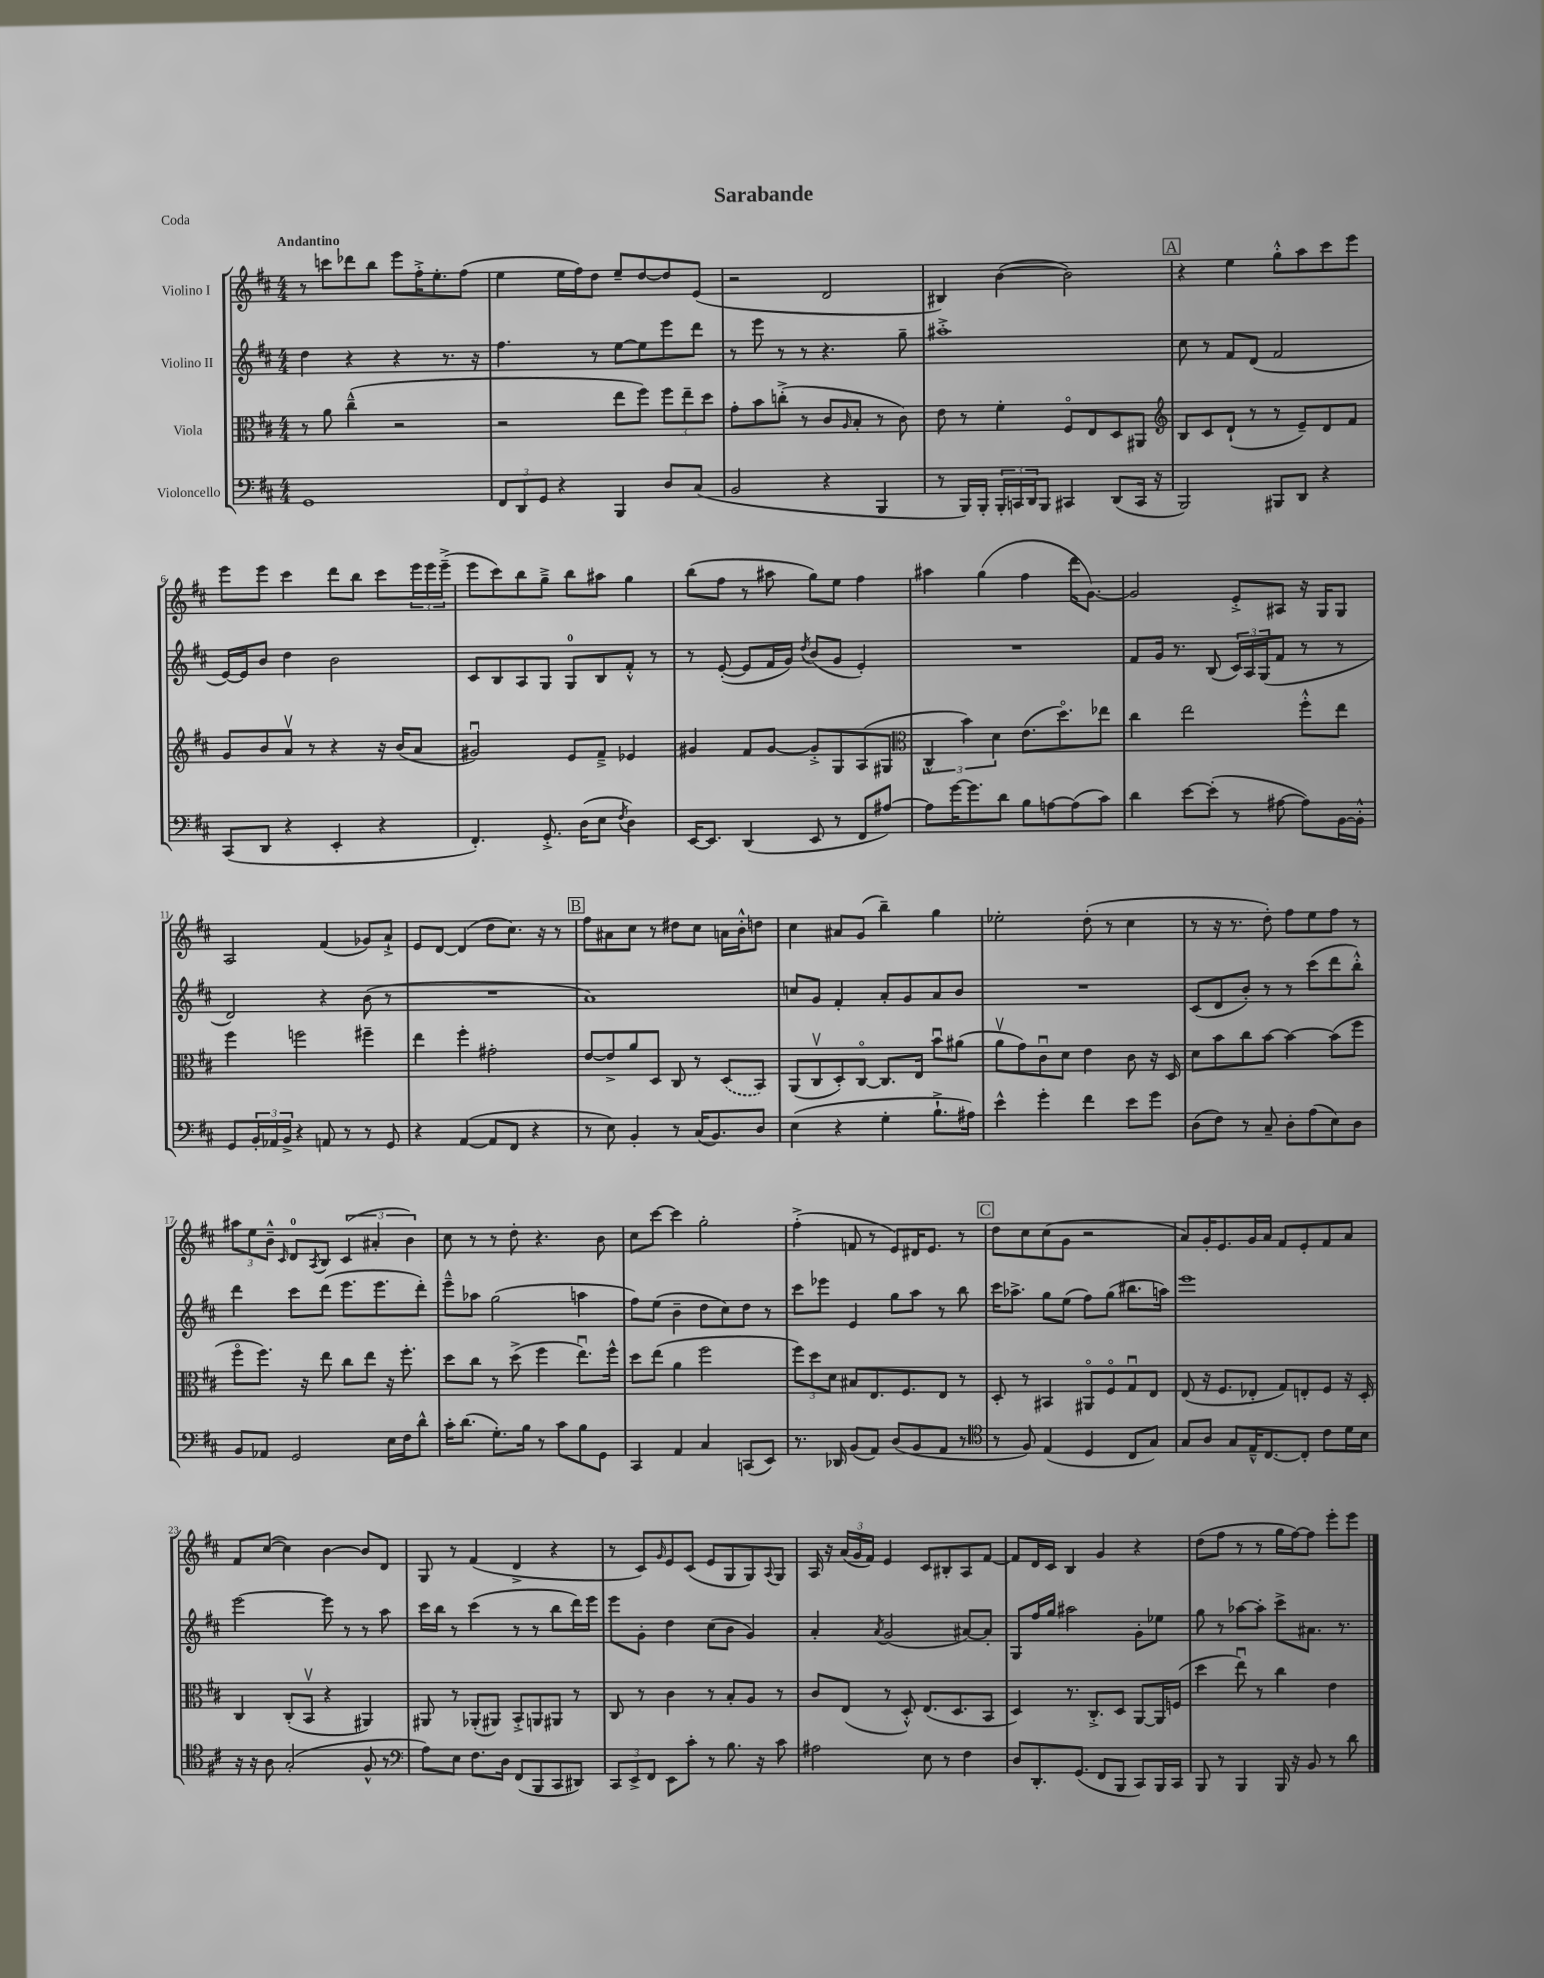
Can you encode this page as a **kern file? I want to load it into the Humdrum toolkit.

**kern	**kern	**kern	**kern
*staff4	*staff3	*staff2	*staff1
*clefF4	*clefC3	*clefG2	*clefG2
*k[f#c#]	*k[f#c#]	*k[f#c#]	*k[f#c#]
*M4/4	*M4/4	*M4/4	*M4/4
1GG	8r	4dd	8r
.	8a	.	8ccc
.	(4cc#~^^	4r	8ddd-
.	.	.	8bb
.	2r	4r	8eee
.	.	.	16ff#'^
.	.	.	8.ee'
.	.	8.r	.
.	.	.	(8ff#
.	.	16r	.
=	=	=	=
12FF#	2r	4.ff#	4ee
12DD	.	.	.
12GG	.	.	.
4r	.	.	16ee
.	.	.	16ff#)
.	.	8r	8dd
4BBB	8ee	[8ee	8ee~
.	8ff#)	8ee]	[8dd
8D	12ff#	8eee	8dd]
.	12ee~	.	.
(8C#	.	8ddd	(8e
.	12dd	.	.
=	=	=	=
2BB	8g'	8r	2r
.	8b	8eee	.
.	(8cc'^	8r	.
.	8r	8r	.
4r	8c#	4.r	2d
.	16qqA	.	.
.	8B'	.	.
4BBB	8r	.	.
.	8c#)	8gg~	.
=	=	=	=
8r	8e	1aa#'^	4B#)
16BBB)	8r	.	.
16BBB'	.	.	.
24BBB'	4f#'	.	([4b
24CC	.	.	.
24DD	.	.	.
8BBB	.	.	.
4CC#	8F#o	.	2b])
.	8E	.	.
(8DD	8D	.	.
16CC#	8AA#	.	.
16r	.	.	.
=	=	=	=
*	*clefG2	*	*
2BBB)	8B	8cc#	4r
.	8c#	8r	.
.	(8d`	8f#	4ee
.	8r	(8d	.
8BBB#	8r	2f#	8gg'^^
8DD	8e~)	.	8aa
4r	8d	.	8ccc#
.	8f#	.	8eee
=	=	=	=
(8CC#	8g	[16e)	8eee
.	.	16e]	.
8DD	8b	8b	8eee
4r	8av	4dd	4ccc#
.	8r	.	.
4EE'	4r	2b	8ddd
.	.	.	8bb
4r	16r	.	8ccc#
.	(16b	.	.
.	8a	.	24eee
.	.	.	24eee
.	.	.	(24eee~^
=	=	=	=
4.FF#')	2g#u)	8c#	8eee
.	.	8B	8ccc#)
.	.	8A	8bb
8.GG'^	.	8G	8gg~^
.	8e	8G	8bb
(16D	.	.	.
8E	8f#~^	8B	8aa#
8qF#	.	.	.
4D)	4e-	8f#'^^	4gg
.	.	8r	.
=	=	=	=
[16EE	4g#	8r	(8bb
8.EE]	.	.	.
.	.	([8e'	8ff#
(4DD	8f#	8e]	8r
.	[8g#	16f#	8aa#
.	.	16g)	.
.	.	8qdd	.
8EE	8g#'^]	(8b	8gg)
8r	8G	8g	8ee
8FF#	(8A	4e')	4ff#
[8A#)	8G#	.	.
=	=	=	=
*	*clefC3	*	*
8A#]	6C#^^	1r	4aa#
[16g	.	.	.
.	6b)	.	.
8.g]	.	.	.
.	.	.	(4gg
.	6d	.	.
8d	.	.	.
8B	(8.e	.	4ff#
[8A	.	.	.
.	8.ddo)	.	.
(8A]	.	.	16ddd
.	.	.	[8.g)
8c#)	8ee-	.	.
=	=	=	=
4d	4cc#	8f#	2g]
.	.	16g	.
.	.	8.r	.
[8e	2ee	.	.
(8e']	.	(8B	.
8r	.	24c#)	8e'^
.	.	24A	.
.	.	(24G	.
[8A#	.	8f#	8A#
8A#])	8ff#'^^	8r	16r
.	.	.	16G
[16BB	8ee	8r	8G
16BB'^^]	.	.	.
=	=	=	=
8GG	4ff#	2d)	2A
24BB'	.	.	.
24AA-	.	.	.
24BB^	.	.	.
4r	2ff	.	.
8AA	.	4r	(4f#
8r	.	.	.
8r	4ff#~	(8b	8g-)
8GG	.	8r	8a`^
=	=	=	=
4r	4ee	1r	8e
.	.	.	[8d
([4AA	4ff#'	.	(4d]
8AA]	2g#'	.	8dd
8FF#	.	.	8.cc#)
4r	.	.	.
.	.	.	16r
.	.	.	8r
=	=	=	=
8r	[8e	1a)	8ff#
8E)	8e^]	.	8a#
4BB'	8a	.	8cc#
.	8D	.	8r
8r	8C#	.	8dd#
(16C#	8r	.	8cc#
8.BB)	.	.	.
.	(8D	.	16a
.	.	.	16b'^^
8D	8BB)	.	8dd
=	=	=	=
(4E	(8AA	8cc	4cc#
.	8C#v	8g	.
4r	8D')	4f#'	8a#
.	[8C#o	.	(8g
4G'	8.C#]	8a'	4bb~)
.	.	8g	.
.	16E	.	.
8.B`^	8bu	8a	4gg
.	(8a#	8b	.
16A#)	.	.	.
=	=	=	=
4e^^	8av	1r	2ee-'
.	8g)	.	.
4g'	8c#u	.	.
.	8d	.	.
4f#	4e	.	(8dd'
.	.	.	8r
8e	8c#	.	4cc#
8g	16r	.	.
.	16D	.	.
=	=	=	=
(8D	8d	(8c#	8r
8F#)	8b	8d	16r
.	.	.	8.r
8r	8cc#	8b')	.
8C#~	[8b	8r	8dd')
8D'	4b_	8r	8ff#
(8A	.	(8ccc#	8ee
8E)	(8b]	8ddd	8ff#
8D	8ff#	8bb'^^)	8r
=	=	=	=
8BB	8ff#o	4ddd	12aa#
.	.	.	12ee
8AA-	8.ff#)	.	.
.	.	.	12b~^^
.	.	.	16qqc#
2GG	.	8ccc#	8d
.	16r	.	.
.	.	.	8qA
.	8ee	(8ddd	8B
.	8cc#	8.eee	(6c#
.	8ee	.	.
.	.	.	6a#'
.	.	8.eee	.
16E	16r	.	.
16F#	8.ff#'	.	.
.	.	.	6b)
8d^^	.	8ddd')	.
=	=	=	=
16c#'	8dd	8eee~^^	8cc#
(8.d	.	.	.
.	8cc#	8aa-	8r
8.G')	8r	(2gg	8r
.	(8dd^	.	8dd'
16B	.	.	.
8r	4ff#	.	4.r
8c#	.	.	.
8B	8.eeu)	4aa	.
8GG	.	.	8b
.	16ff#^^	.	.
=	=	=	=
4CC#	8dd	8ff#)	8cc#
.	(8ee	(8ee	[8ccc#
4AA	4a	4b~	4ccc#]
4C#	2ff#	8dd	2gg'
.	.	8cc#)	.
(8CC	.	8dd	.
8EE)	.	8r	.
=	=	=	=
8.r	12ff#)	8ccc#	(4ff#'^
.	12dd	.	.
.	.	8eee-	.
.	12d	.	.
16DD-	.	.	.
(8BB	8B#	4e	8f
8AA)	8.E	.	8r
(8D	.	8gg	8e)
.	8.F#	.	.
8BB	.	8aa	16d#
.	.	.	8.e
8AA	8E	8r	.
8r	8r	8bb	8r
=	=	=	=
*clefC4	*	*	*
8r	8D'	16ccc#	8dd
.	.	8.aa-^	.
8F#)	8r	.	8cc#
(4E	4BB#	8gg	(8cc#
.	.	(8ee	8g
4D	8AA#o	8ff#)	2r
.	8F#o	(8gg	.
8C#	8Gu	8.bb#	.
8G)	8E	.	.
.	.	16aa)	.
=	=	=	=
8G	(8E	1eee	8a)
8A	16r	.	16g'
.	8.F#	.	8.e
8G	.	.	.
16E~^^	8E-'	.	16g
[8.C#	.	.	16a
.	8G)	.	8f#
8C#']	8E'	.	8e'
8c#	8F#	.	8f#
16d	16r	.	8a
16B	16D'	.	.
=	=	=	=
16r	4C#	[2eee	8f#
16r	.	.	.
8A	.	.	([8cc#
(2G'	(8C#'	.	4cc#])
.	8BBv	.	.
.	4r	8eee]	[4b
.	.	8r	.
8F#^^	4AA#)	8r	8b]
8r	.	8aa	8d
=	=	=	=
*clefF4	*	*	*
8A)	8AA#	16ccc#	8G
.	.	16bb	.
8E	8r	8r	8r
8.F#	(8AA-'	(4ccc#	(4f#
.	8AA#)	.	.
16D	.	.	.
(8FF#	8BB'^	8r	4d^
8BBB	8AA	8r	.
8CC#	8AA#	8bb	4r
8DD#)	8r	16ddd)	.
.	.	16eee	.
=	=	=	=
12CC#	8C#	8eee	8r
12EE^	.	.	.
.	8r	8g'	8c#)
12FF#	.	.	.
.	.	.	16qqg
8EE	4c#	4dd	8e
8c#'	.	.	(8c#
8r	8r	(8cc#	8e
8.B	8B'	8b	8G
.	8A	4g)	8G)
16r	.	.	.
.	.	.	8qqA
8c#	8r	.	8G
=	=	=	=
2A#	8c#	4a'	16A
.	.	.	16r
.	(8E	.	(24a
.	.	.	24g
.	.	.	24f#)
.	.	8qa	.
.	8r	(2g	4e
.	8D'^^)	.	.
8E	(8.E	.	8c#
8r	.	.	8B#'
.	8.D	.	.
4F#	.	[8a#)	8A
.	8BB	8a#']	[8f#
=	=	=	=
8D	4D)	8G	8f#]
8.DD'	.	16ff#	16d
.	.	16gg	16c#
.	8.r	2aa#	4B
(8.GG	.	.	.
.	8.C#'^	.	.
8FF#	.	.	4g
8BBB	8D	.	.
8CC#)	[8AA	8g'	4r
16BBB	16AA]	8ee-	.
16CC#	(16F	.	.
=	=	=	=
8BBB	4dd	8gg	(8dd
8r	.	8r	8ff#
4BBB	8eeu)	[8aa-	8r
.	8r	8aa-']	8r
16BBB	4cc#	8ccc#^	16gg
16r	.	.	[16ff#)
8BB	.	8.a#	8ff#]
8r	4e	.	8eee'
.	.	8.r	.
8d	.	.	8eee
==	==	==	==
*-	*-	*-	*-
